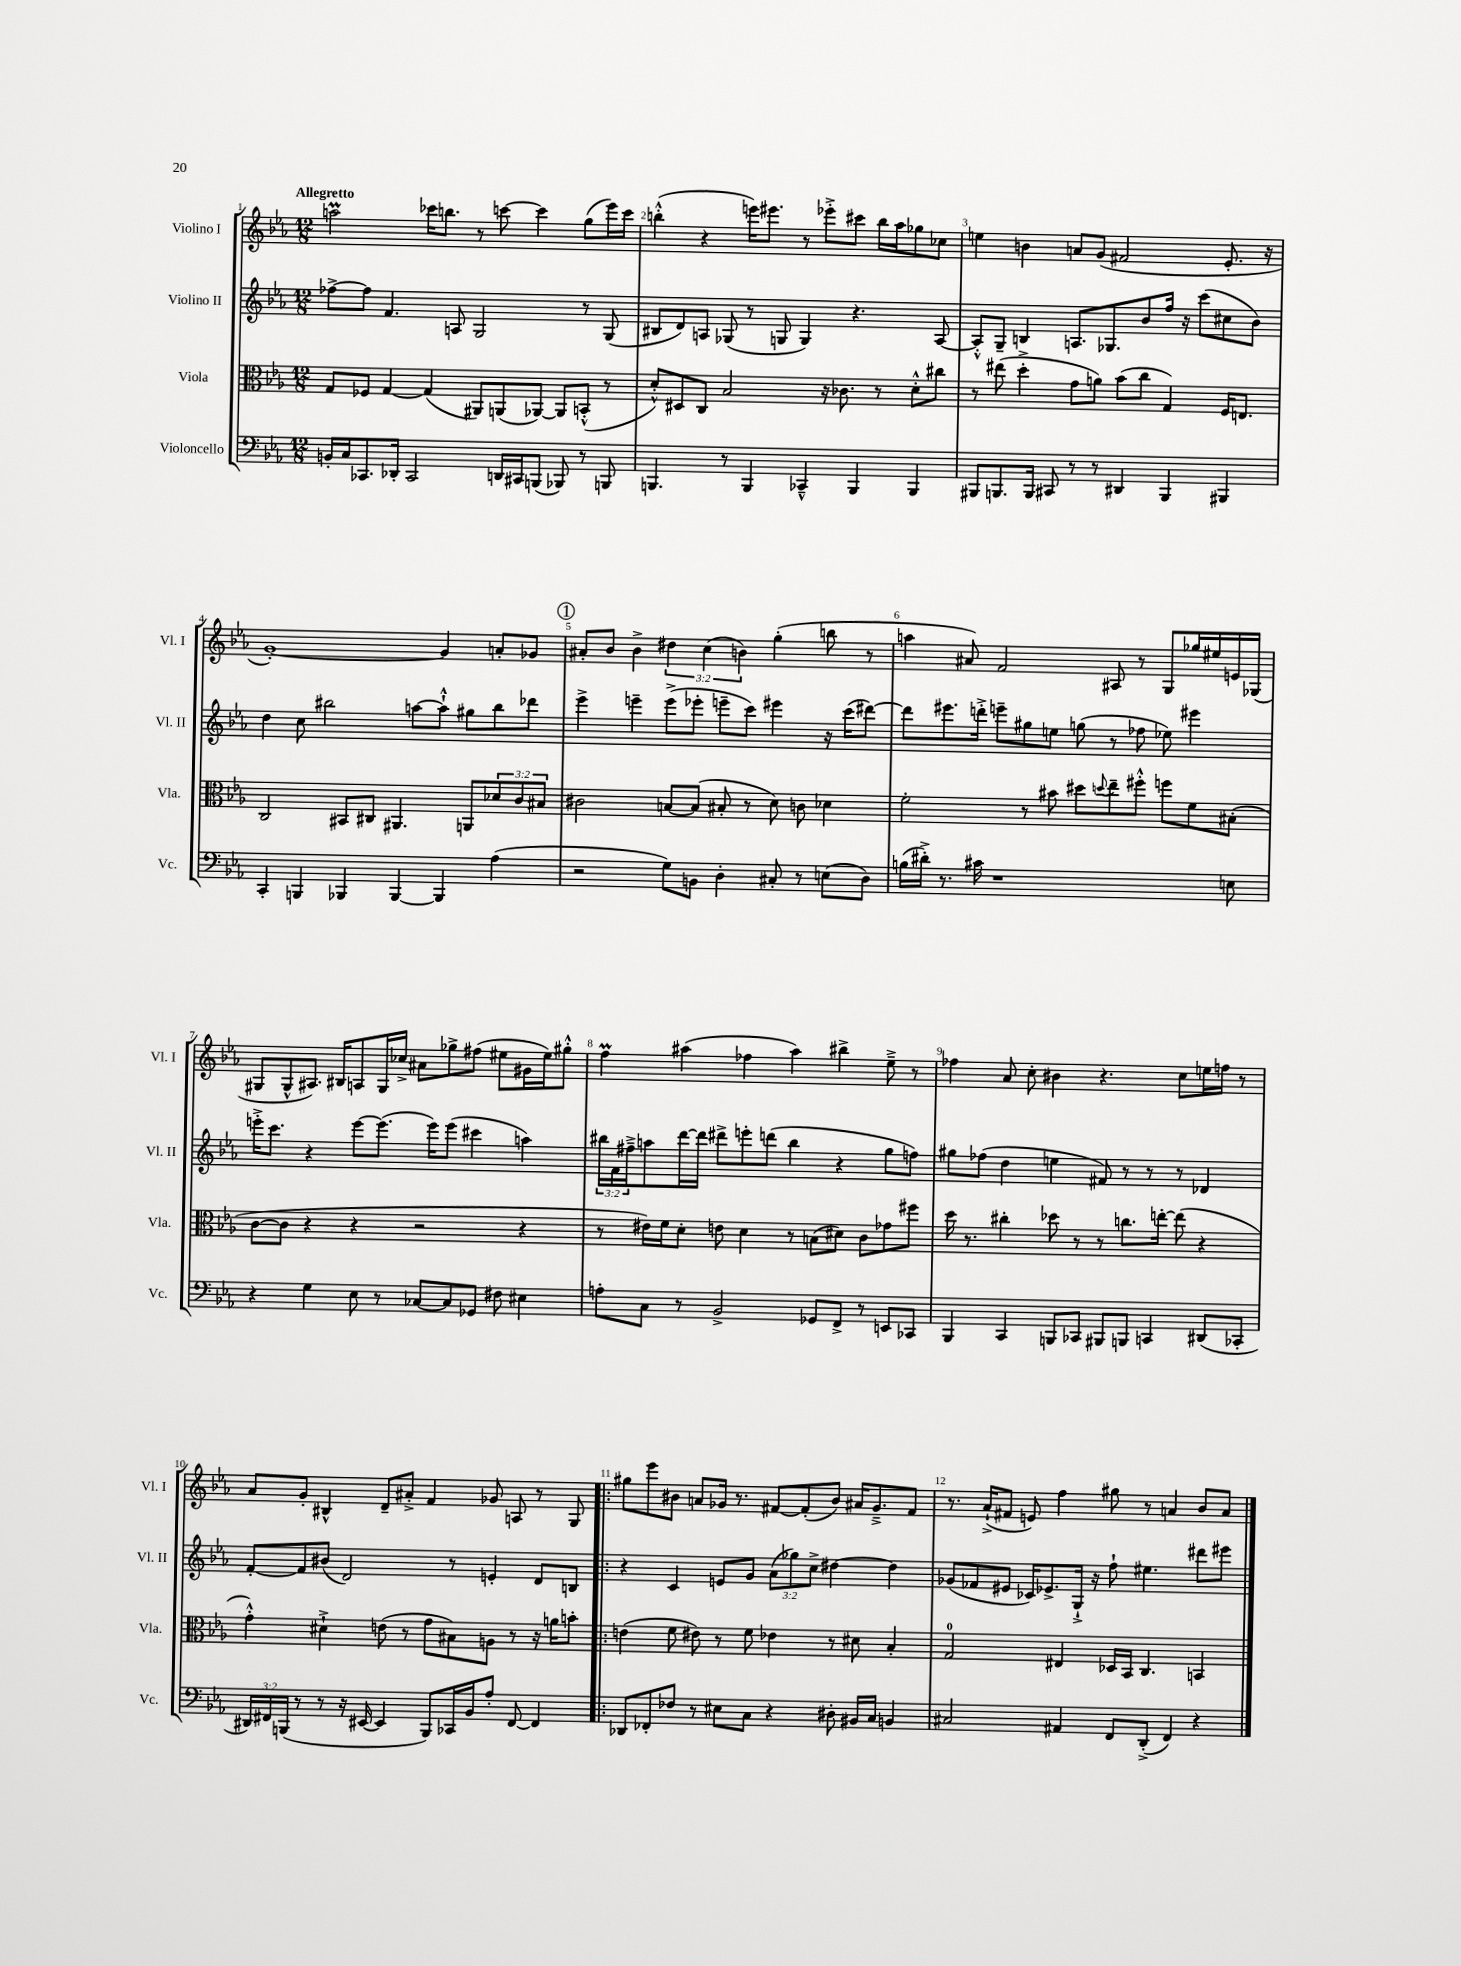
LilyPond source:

<<
\new StaffGroup <<
\new Staff = "s0" \with { instrumentName = "Violino I" shortInstrumentName = "Vl. I" } {
    \clef treble \key ees \major \numericTimeSignature \time 12/8 \override Staff.TupletNumber.text = #tuplet-number::calc-fraction-text \tempo "Allegretto"
    a''2\prall ces'''16 b''8. r8 c'''8~ c'''4 g''8( ees'''16) c'''16 |
    b''4-.-^( r4 e'''16) eis'''8. r8 ees'''8-.-> cis'''8 b''16 aes''16 ges''8 ces''8 |
    e''4 b'4 a'8 g'8( fis'2 ees'8.-. r16 |
    g'1~-.) g'4 a'8-. ges'8 |
    \mark \markup { \circle "1" } ais'8-. bes'8 bes'4-> \tuplet 3/2 { dis''4 c''4( b'4) } g''4-.( b''8 r8 |
    a''4 ais'8) f'2 ais8 r8 g8 ges''16 eis''16 e'16 ges16( |
    gis8 gis8-^ ais8.) bis16 a8 gis16 ces''16-> ais'8 ges''8-> fis''8( eis''8 gis'16 eis''16) gis''8-.-^ |
    f''4\prall ais''4( fes''4 ais''4) bis''4-> ees''8---> r8 |
    fes''4 aes'8 c''8-. bis'4 r4. c''8 e''16 f''16 r8 |
    aes'8 g'8-. bis4-^ d'8-- ais'8-.-> f'4 ges'8 a8 r8 g8 |
    \bar ".|:" gis''8 ees'''8 bis'8 a'8 ges'16 r8. fis'8~ fis'8-.( bis'8) ais'16 ges'8.---> fis'8 |
    r8. aes'16-!->( fis'8 e'8) f''4 gis''8 r8 a'4 bes'8 a'8 \bar "|." |
}
\new Staff = "s1" \with { instrumentName = "Violino II" shortInstrumentName = "Vl. II" } {
    \clef treble \key ees \major \numericTimeSignature \time 12/8 \override Staff.TupletNumber.text = #tuplet-number::calc-fraction-text
    fes''8~-> fes''8 f'4. a8 g2 r8 g8( |
    bis8 d'8) a8 ges8( r8 g8 g4) r4. a8~ |
    a8-.-^ g8-- b4 a8. ges8. bes'8 f''16 r16 c'''8( cis''8 bes'8) |
    d''4 c''8 bis''2 a''8~ a''8-!-^ gis''8 bis''8 des'''8 |
    \mark \markup { \circle "1" } ees'''4-> e'''4-- e'''8->( ees'''8-. e'''8-- c'''8) eis'''4 r16 c'''16( dis'''8~) |
    dis'''8 eis'''8. d'''16-.-> e'''8-- gis''8 e''8 g''8( r8 fes''8 ees''8) eis'''4 |
    e'''16-.-> c'''8. r4 e'''8~ e'''8.( e'''16) e'''8( cis'''4 a''4) |
    \tuplet 3/2 { bis''16 f'16 fis''16---> } a''8 d'''16~ d'''16 dis'''8-> e'''8-. d'''8( bis''4 r4 g''8 f''8) |
    gis''8 fes''8( d''4 e''4 fis'8) r8 r8 r8 des'4 |
    f'8~-. f'8 bis'8( d'2) r8 e'4-. d'8 b8 |
    \bar ".|:" r4 c'4 e'8 g'8 \tuplet 3/2 { aes'8( ges''8) c''8-> } dis''4~ dis''4 |
    ges'8( fes'8 eis'8 ces'16) ees'8.-> g16-!-> r16 f''8-! eis''4. dis'''8 eis'''8 \bar "|." |
}
\new Staff = "s2" \with { instrumentName = "Viola" shortInstrumentName = "Vla." } {
    \clef alto \key ees \major \numericTimeSignature \time 12/8 \override Staff.TupletNumber.text = #tuplet-number::calc-fraction-text
    g8 fes8 g4~ g4( ais,8) a,8( aes,8~) aes,8 b,8-.-^( r8 |
    d'8-.-^) dis8 c8 bes2 r16 ces'8. r8 d'8-.-^ cis''8 |
    r8 eis''8( d''4-.-> g'8 a'8) bes'8( c''8 g4) f16 e8. |
    c2 bis,8 cis8 ais,4. a,8 \tuplet 3/2 { des'8 c'8 bis8 } |
    \mark \markup { \circle "1" } cis'2 b8~ b8( bis8-. r8 d'8) c'8 des'4 |
    f'2-. r8 bis'8 dis''8 \appoggiatura { d''8 } ees''8-- fis''8-.-^ f''8 f'8 bis8-.( |
    c'8~ c'8 r4 r4 r2 r4 |
    r8 eis'16) f'16 d'8-. e'8 d'4 r8 b8( dis'8) c'8 ges'8 fis''8 |
    d''16 r8. cis''4-. des''8 r8 r8 c''8. e''16~-. e''8( r4 |
    g'4-.-^) dis'4-!-> e'8( r8 g'8 bis8) a8 r8 r16 a'16 b'8-. |
    \bar ".|:" e'4( f'8 eis'8) r8 f'8 ees'4 r8 dis'8 bes4-. |
    g2-0 eis4 des16 bes,16 c4. b,4 \bar "|." |
}
\new Staff = "s3" \with { instrumentName = "Violoncello" shortInstrumentName = "Vc." } {
    \clef bass \key ees \major \numericTimeSignature \time 12/8 \override Staff.TupletNumber.text = #tuplet-number::calc-fraction-text
    b,16-. c16 ces,8. des,16-. ces,2 d,16 cis,16 b,,8( bes,,8) r8 b,,8 |
    b,,4. r8 b,,4 ces,4---^ b,,4 b,,4 |
    bis,,8 b,,8. b,,16 cis,8 r8 r8 dis,4 b,,4 bis,,4 |
    c,4-. b,,4 bes,,4 bes,,4~ bes,,4 aes4( |
    \mark \markup { \circle "1" } r2 g8) b,8 d4-. cis8-. r8 e8( d8) |
    b16( dis'16-.->) r8. cis'16 r1 e8 |
    r4 g4 ees8 r8 ces8~ ces8 ges,8 fis8 eis4 |
    a8-. c8 r8 bes,2-> ges,8 f,8-> r8 e,8 ces,8 |
    bes,,4 c,4 b,,8 ces,8 bis,,8 b,,8 c,4 dis,8( ces,8-. |
    \tuplet 3/2 { dis,16) fis,16 b,,16( } r8 r8 r16 eis,16~ eis,4 b,,8) ces,16 bes,16 aes8-. fis,8~ fis,4 |
    \bar ".|:" des,8 fes,8-. fes8 r8 eis8 c8 r4 dis8-. bis,16 c16 b,4 |
    cis2 ais,4 f,8 d,8-.->( f,4) r4 \bar "|." |
}
>>
>>
\layout { \context { \Score \override BarNumber.break-visibility = ##(#f #t #t) barNumberVisibility = #all-bar-numbers-visible } }
